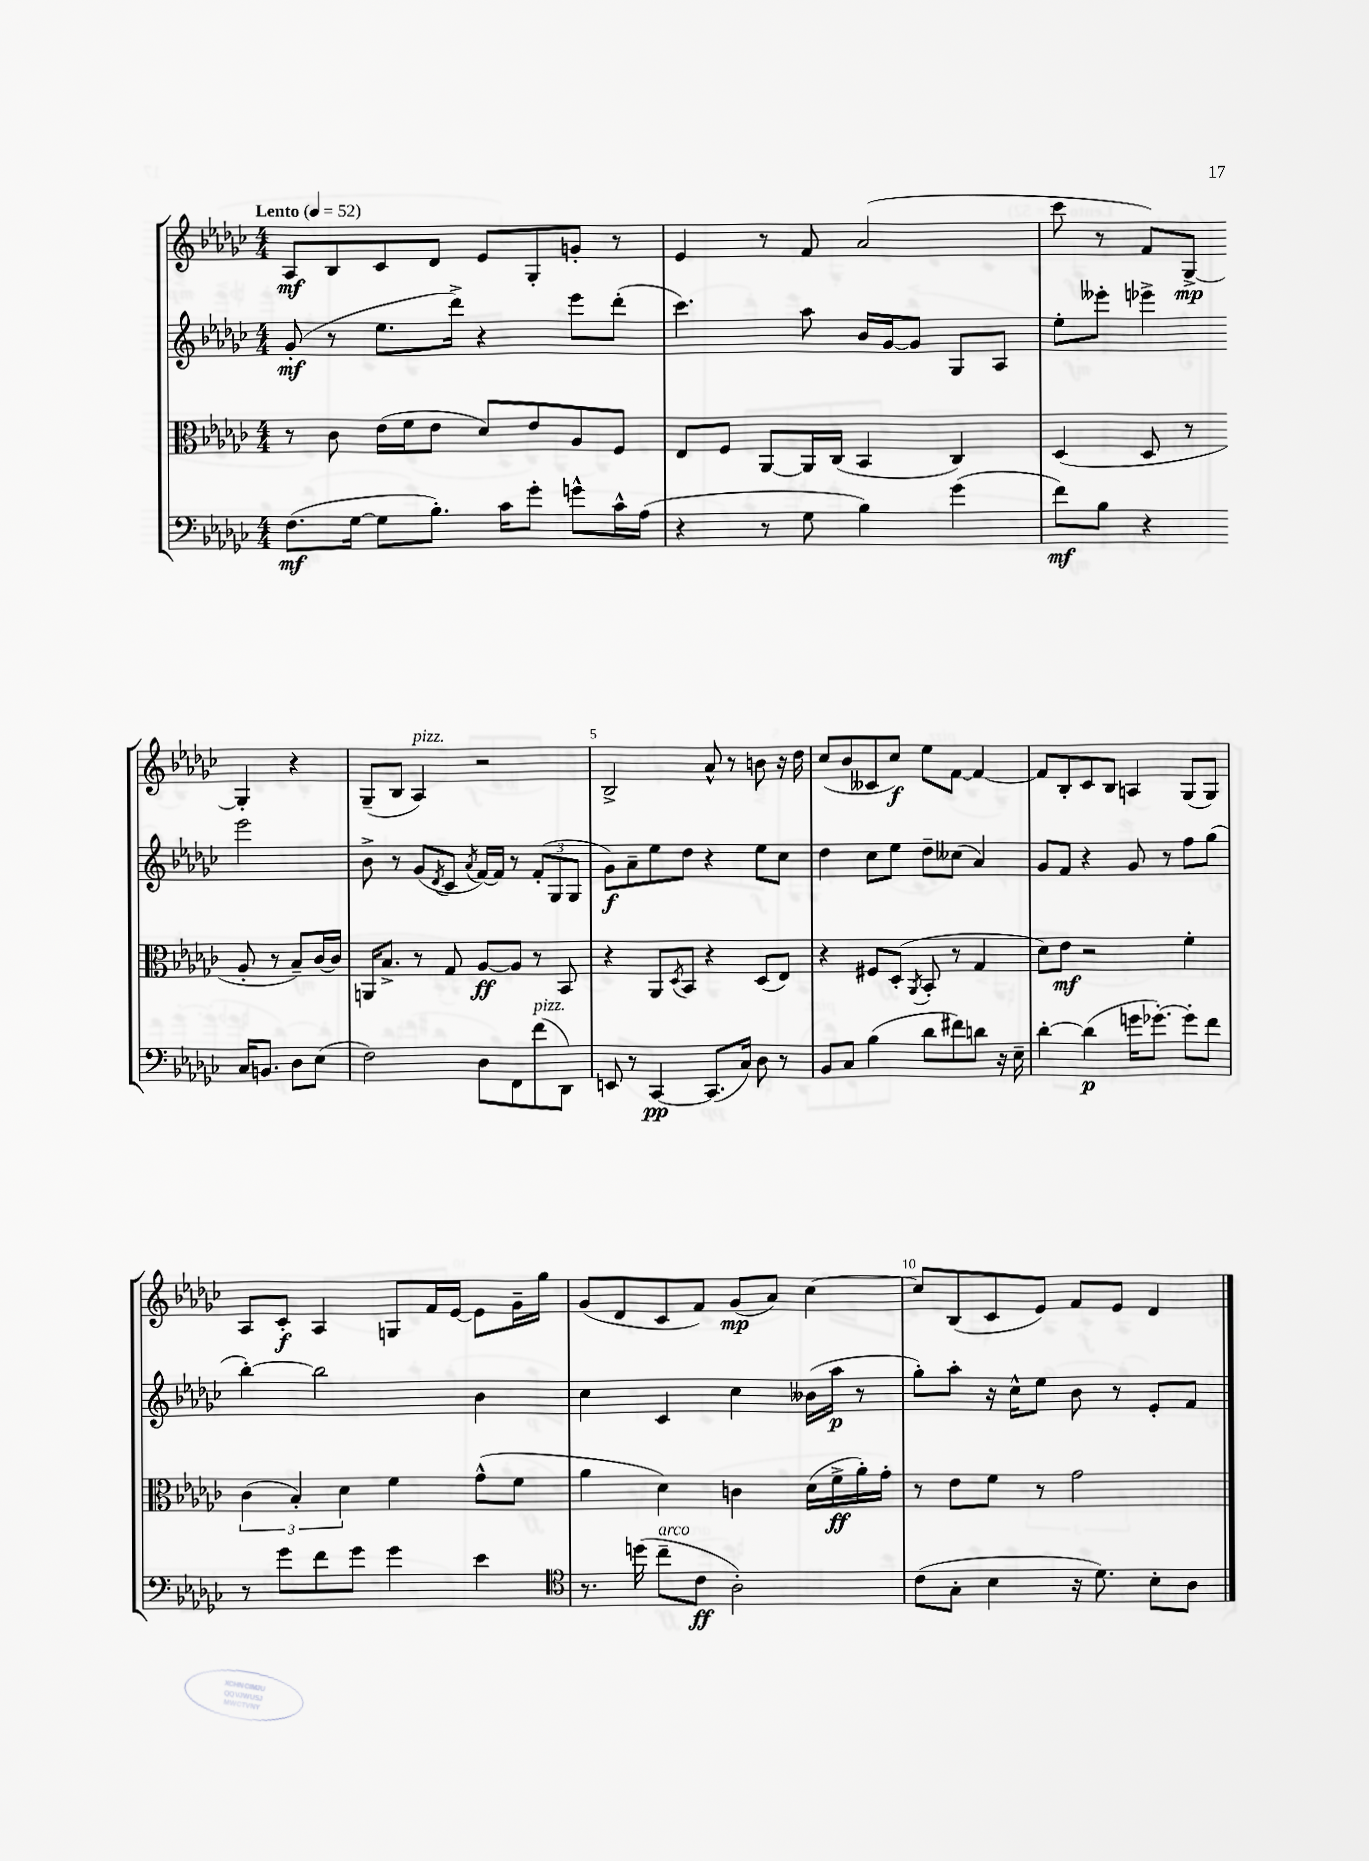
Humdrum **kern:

**kern	**dynam	**kern	**dynam	**kern	**dynam	**kern	**dynam
*part4	*part4	*part3	*part3	*part2	*part2	*part1	*part1
*staff4	*staff4	*staff3	*staff3	*staff2	*staff2	*staff1	*staff1
*clefF4	*	*clefC3	*	*clefG2	*	*clefG2	*
*k[b-e-a-d-g-c-]	*	*k[b-e-a-d-g-c-]	*	*k[b-e-a-d-g-c-]	*	*k[b-e-a-d-g-c-]	*
*M4/4	*	*M4/4	*	*M4/4	*	*M4/4	*
*MM52	*	*MM52	*	*MM52	*	*MM52	*
=1	=1	=1	=1	=1	=1	=1	=1
!	!	!	!	!	!	!LO:TX:a:B:t=Lento	!
(8.F\L	mf	8r	.	(8g-'/	mf	8A-/L	mf
.	.	8c-\	.	8r	.	8B-/	.
[16G-\Jk	.	.	.	.	.	.	.
8G-\L]	.	(16e-\LL	.	8.ee-\L	.	8c-/	.
.	.	16f\J	.	.	.	.	.
8.B-'\J)	.	8e-\J	.	.	.	8d-/J	.
.	.	.	.	16ddd-^\Jk)	.	.	.
.	.	8d-/L)	.	4r	.	8e-/L	.
16c-\KL	.	.	.	.	.	.	.
8g-'\J	.	8e-/	.	.	.	8G-'/	.
8gn^^\L	.	8A-/	.	8eee-\L	.	8gn'/J	.
16c-^^\L	.	8F/J	.	(8ddd-'\J	.	8r	.
(16A-\JJ	.	.	.	.	.	.	.
=2	=2	=2	=2	=2	=2	=2	=2
4r	.	8E-/L	.	4.ccc-\)	.	4e-/	.
.	.	8F/J	.	.	.	.	.
8r	.	[8AA-/L	.	.	.	8r	.
8G-\	.	16AA-/L]	.	8aa-\	.	8f/	.
.	.	(16C-/JJ	.	.	.	.	.
4B-\)	.	4BB-/	.	16b-/LL	.	(2a-/	.
.	.	.	.	[16g-/J	.	.	.
.	.	.	.	8g-/J]	.	.	.
(4g-\	.	4C-/)	.	8G-/L	.	.	.
.	.	.	.	8A-/J	.	.	.
=3	=3	=3	=3	=3	=3	=3	=3
8f\L)	mf	(4D-/	.	8ee-'\L	.	8ccc-\	.
8B-\J	.	.	.	8eee--X'\J	.	8r	.
4r	.	8D-/	.	4eee-X^\	.	8f/L)	.
.	.	8r	.	.	.	[8G-^/J	mp
16C-/KL	.	8A-'/	.	2eee-\	.	4G-'/]	.
8.BBn/J	.	.	.	.	.	.	.
.	.	8r	.	.	.	.	.
8D-\L	.	8B-~/L)	.	.	.	4r	.
(8E-\J	.	[16c-/L	.	.	.	.	.
.	.	16c-/JJ]	.	.	.	.	.
!!LO:LB:g=z
=4	=4	=4	=4	=4	=4	=4	=4
2F\)	.	16AAn/KL	.	8b-^\	.	(8G-~/L	.
.	.	8.B-^/J	.	.	.	.	.
.	.	.	.	8r	.	8B-/J	.
!	!	!	!	!	!	!LO:TX:a:i:t=pizz.	!
.	.	8r	.	(8g-/L	.	4A-/)	.
.	.	.	.	8qd-/	.	.	.
.	.	8G-/	.	8c-/J	.	.	.
.	.	.	.	8qa-/	.	.	.
8D-\L	.	[8A-/L	ff	[16f/LL)	.	2r	.
.	.	.	.	16f/JJ]	.	.	.
8FF\	.	8A-/J]	.	8r	.	.	.
!LO:TX:a:i:t=pizz.	!	!	!	!	!	!	!
(8f\	.	8r	.	(12f'/L	.	.	.
.	.	.	.	12G-/	.	.	.
8DD-\J)	.	8BB-/	.	.	.	.	.
.	.	.	.	12G-/J	.	.	.
=5	=5	=5	=5	=5	=5	=5	=5
8EEn/	.	4r	.	8g-\L)	f	2B-^/	.
8r	.	.	.	8a-~\	.	.	.
[4CC-/	pp	8AA-/L	.	8ee-\	.	.	.
.	.	8qD-/	.	.	.	.	.
.	.	8BB-/J	.	8dd-\J	.	.	.
(8.CC-/L]	.	4r	.	4r	.	8a-^^/	.
.	.	.	.	.	.	8r	.
16C-/Jk)	.	.	.	.	.	.	.
8D-\	.	(8D-/L	.	8ee-\L	.	8bn\	.
8r	.	8E-/J)	.	8cc-\J	.	16r	.
.	.	.	.	.	.	16dd-\	.
=6	=6	=6	=6	=6	=6	=6	=6
8BB-/L	.	4r	.	4dd-\	.	(8cc-/L	.
8C-/J	.	.	.	.	.	8b-/	.
(4B-\	.	8F#X/L	.	8cc-\L	.	8c--X/	.
.	.	(8D-'/J	.	8ee-\J	.	8cc-/J)	f
.	.	8qAA-/	.	.	.	.	.
8d-\L	.	8BB-'/	.	8dd-~\L	.	8ee-\L	.
8f#X\)	.	8r	.	(8cc--X\J	.	[8f\J	.
8dn\J	.	4G-/	.	4a-/)	.	4f/_	.
16r	.	.	.	.	.	.	.
16E-~\	.	.	.	.	.	.	.
=7	=7	=7	=7	=7	=7	=7	=7
[4d-'\	.	8d-\L)	.	8g-/L	.	8f/L]	.
.	.	8e-\J	mf	8f/J	.	8B-'/	.
(4d-\]	p	2r	.	4r	.	8c-/	.
.	.	.	.	.	.	8B-/J	.
16gn\KL	.	.	.	8g-/	.	4An/	.
[8.g-X'\J)	.	.	.	.	.	.	.
.	.	.	.	8r	.	.	.
8g-'\L]	.	4f'\	.	8ff\L	.	(8G-/L	.
8f\J	.	.	.	(8gg-\J	.	8G-/J)	.
!!LO:LB:g=z
=8	=8	=8	=8	=8	=8	=8	=8
8r	.	(6c-\	.	[4bb-'\)	.	8A-/L	.
8g-\L	.	.	.	.	.	8c-'/J	f
.	.	6B-'/)	.	.	.	.	.
8f\	.	.	.	2bb-\]	.	4A-/	.
.	.	6d-\	.	.	.	.	.
8g-\J	.	.	.	.	.	.	.
4g-\	.	4f\	.	.	.	8Gn/L	.
.	.	.	.	.	.	16f/L	.
.	.	.	.	.	.	[16e-/JJ	.
4e-\	.	(8g-^^\L	.	4b-\	.	8e-\L]	.
.	.	8f\J	.	.	.	16g-~\L	.
.	.	.	.	.	.	16gg-\JJ	.
=9	=9	=9	=9	=9	=9	=9	=9
*clefC4	*	*	*	*	*	*	*
8.r	.	4a-\	.	4cc-\	.	(8g-/L	.
.	.	.	.	.	.	8d-/	.
(16ddn\	.	.	.	.	.	.	.
!LO:TX:a:i:t=arco	!	!	!	!	!	!	!
8cc-~\L	.	4d-\)	.	4c-/	.	8c-/	.
8c-\J	ff	.	.	.	.	8f/J)	.
2A-'\)	.	4cn\	.	4cc-\	.	(8g-/L	mp
.	.	.	.	.	.	8a-/J)	.
.	.	(16d-\LL	.	(16b--X\LL	.	[4cc-\	.
.	.	16f^\	ff	16aa-\JJ	p	.	.
.	.	16a-'\)	.	8r	.	.	.
.	.	16g-'\JJ	.	.	.	.	.
=10	=10	=10	=10	=10	=10	=10	=10
(8c-\L	.	8r	.	8gg-'\L)	.	8cc-/L]	.
8G-'\J	.	8e-\L	.	8aa-'\J	.	(8B-/	.
4B-\	.	8f\J	.	16r	.	8c-/	.
.	.	.	.	16cc-^^\KL	.	.	.
.	.	8r	.	8ee-\J	.	8e-/J)	.
16r	.	2g-\	.	8b-\	.	8f/L	.
8.d-\)	.	.	.	.	.	.	.
.	.	.	.	8r	.	8e-/J	.
8B-'\L	.	.	.	8e-'/L	.	4d-/	.
8A-\J	.	.	.	8f/J	.	.	.
==	==	==	==	==	==	==	==
*-	*-	*-	*-	*-	*-	*-	*-
